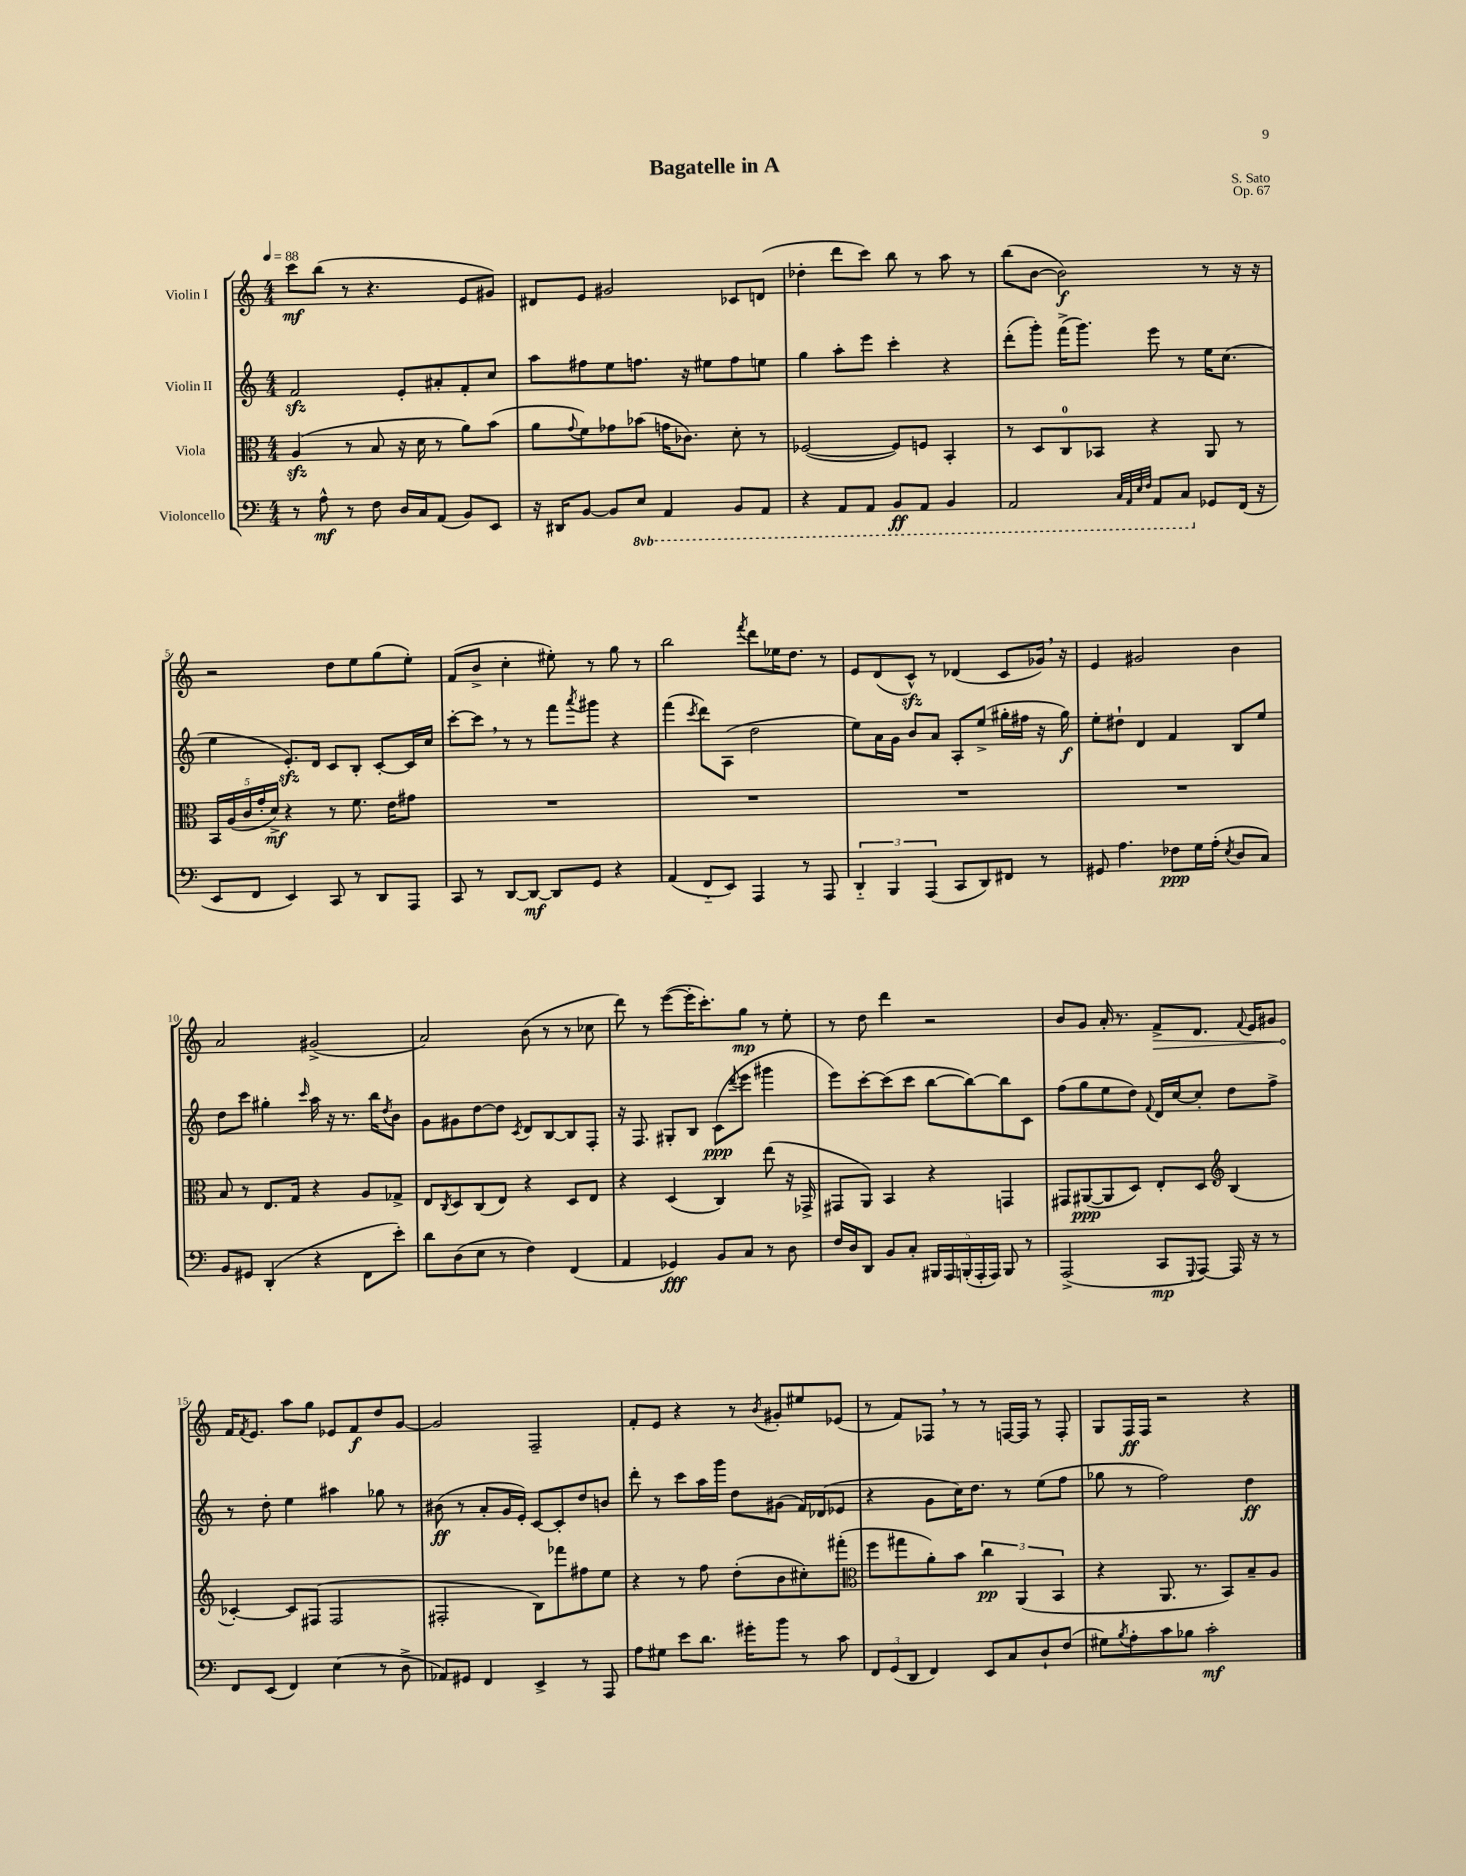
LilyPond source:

\header { title = "Bagatelle in A" composer = "S. Sato" opus = "Op. 67" }
<<
\new StaffGroup <<
\new Staff = "s0" \with { instrumentName = "Violin I" } {
    \clef treble \key c \major \numericTimeSignature \time 4/4 \tempo 4 = 88
    c'''8\mf b''8( r8 r4. e'8 gis'8) |
    dis'8 e'8 gis'2 ces'8 d'8( |
    des''4-. d'''8 c'''8) b''8 r8 a''8 r8 |
    b''8( b'8~ b'2\f) r8 r16 r16 |
    r2 d''8 e''8 g''8( e''8-.) |
    f'8( b'8-> c''4-. eis''8-.) r8 g''8 r8 |
    b''2 \acciaccatura { f'''8 } d'''8 ees''16 d''8. r8 |
    e'8 d'8( c'8-^\sfz) r8 des'4( c'8 ges'16) \breathe r16 |
    e'4 gis'2 b'4 |
    a'2 gis'2->( |
    a'2) b'8( r8 r8 ces''8 |
    d'''8) r8 e'''8~( e'''16-. c'''8.-.) g''8\mp r8 e''8-. |
    r8 d''8 d'''4 r2 |
    b'8 g'8 a'16-. r8. \once \override Hairpin.circled-tip = ##t f'8->\> d'8. \appoggiatura { f'8 } e'16 gis'8 |
    f'16\! \acciaccatura { f'8 } e'8. a''8 g''8 ees'8 f'8\f d''8 g'8~ |
    g'2 f2-- |
    f'8-. e'8 r4 r8 \acciaccatura { b'8 } gis'8-. eis''8 ees'8( |
    r8 f'8) fes8 \breathe r8 r8 f16~ f16 r8 f8-. |
    g8 f16\ff f16 r2 r4 \bar "|." |
}
\new Staff = "s1" \with { instrumentName = "Violin II" } {
    \clef treble \key c \major \numericTimeSignature \time 4/4
    f'2\sfz e'8-. ais'8-. f'8-. c''8 |
    a''8 fis''8 e''8 f''8. r16 eis''8 f''8 e''8 |
    g''4 a''8-. e'''8 c'''4-. r4 |
    d'''8-.( g'''8-.) f'''16->( g'''8.) e'''8 r8 e''16 c''8.( |
    e''4 e'8.-.\sfz) d'16 c'8 b8-. c'8~-. c'16 c''16 |
    c'''8~-. c'''8 \breathe r8 r8 f'''8 \acciaccatura { a'''8 } gis'''8 r4 |
    f'''4( \acciaccatura { c'''8 } d'''8) a8( d''2 |
    e''8) a'16 g'16 b'8 a'8 a8-. e''8->( gis''16-. fis''16 r16 gis''16\f) |
    e''8-. dis''8-! d'4 f'4 b8 e''8 |
    d''8 c'''8 gis''4-. \grace { c'''16 } a''16 r16 r8. b''16 \acciaccatura { d''8 } b'8 |
    g'8 gis'8 d''8~ d''8 \acciaccatura { c'8 } d'8 b8~ b8 f8-. |
    r16 f8. gis8-. b8 c'8\ppp( \acciaccatura { d'''8 } e'''8 gis'''4 |
    e'''8) c'''8~-. c'''8( c'''8 b''8~ b''8~) b''8 c'8 |
    f''8( g''8 e''8 d''8) \appoggiatura { f'8 } d'16 c''16~ c''8-. d''8 f''8-> |
    r8 d''8-. e''4 ais''4 ges''8 r8 |
    bis'8\ff( r8 a'8-. g'16 e'16-.) c'8~ c'8-. d''8 b'8 |
    d'''8-. r8 c'''8 a''16 g'''16 d''8 gis'8( f'16) des'16( ees'8 |
    r4 g'8 c''16) d''8. r8 e''8( f''8 |
    ges''8 r8 f''2) d''4\ff \bar "|." |
}
\new Staff = "s2" \with { instrumentName = "Viola" } {
    \clef alto \key c \major \numericTimeSignature \time 4/4
    a4\sfz( r8 b8 r16 d'16 r8 a'8) b'8( |
    a'8 \appoggiatura { g'8 } f'8) ges'8 bes'8( g'16 ces'8.) d'8-. r8 |
    fes2~( fes8) f8 b,4-. |
    r8 d8 c8-0 bes,8 r4 a,8 r8 |
    \tuplet 5/4 { b,16 a16( c'16 g'16-. d'16->\mf) } r4 r8 f'8. e'16 gis'8 |
    R1 |
    R1 |
    R1 |
    R1 |
    b8 r8 e8. g16 r4 a8 ges8-> |
    e8 \acciaccatura { c8 } d8 c8( e8) r4 d8 e8 |
    r4 d4( c4) e''8( r16 ges,16-> |
    gis,8 a,8) b,4 r4 g,4 |
    gis,8 ais,8~\ppp( ais,8 d8) e8-. d8 \clef treble b4( |
    ces'4~-.) ces'8 fis8( fis2 |
    fis2-. b8) fes'''8 fis''8 e''8 |
    r4 r8 f''8 d''8-.( b'8 cis''8-.) fis'''8-.( |
    \clef alto f''8 gis''8 a'8-.) b'8 \tuplet 3/2 { c''4\pp a,4( b,4 } |
    r4 a,8. r8. b,8) b8-- a8 \bar "|." |
}
\new Staff = "s3" \with { instrumentName = "Violoncello" } {
    \clef bass \key c \major \numericTimeSignature \time 4/4 \set Staff.ottavationMarkups = #ottavation-simple-ordinals
    r8 a8-^\mf r8 f8 d16 c16 a,8( b,8) e,8 |
    r16 dis,16 b,8~ b,8 \ottava #-1 e,8 a,,4 b,,8 a,,8 |
    r4 a,,8 a,,8 b,,8\ff a,,8 b,,4 |
    a,,2 \grace { c,32 a,,32 e,32 f,32 } a,,8 c,8 \ottava #0 ges,8 f,16( r16 |
    e,8 f,8 e,4) c,8 r8 d,8 a,,8 |
    c,8 r8 d,8~ d,8~\mf d,8 g,8 r4 |
    a,4( f,8-_ e,8) a,,4 r8 a,,8 |
    \tuplet 3/2 { d,4-_ b,,4 a,,4( } c,8 d,8) fis,8 r8 |
    gis,8 a4. fes8\ppp g16 a16-.( \acciaccatura { e8 } d8 c8) |
    b,8 gis,8 d,4-.( r4 f,8 e'8-.) |
    d'8 d8( e8 r8 f4) f,4( |
    a,4 ges,4\fff) b,8 c8 r8 d8 |
    f16 d16 d,8 b,8 c8-. \tuplet 5/4 { bis,,16 a,,16 b,,16-.( a,,16-. a,,16) } b,,8 r8 |
    a,,2->( c,8\mp \appoggiatura { g,,8 } a,,8~) a,,16 r16 r8 |
    f,8 e,8( f,4) e4( r8 d8-> |
    aes,8) gis,8 f,4 e,4-> r8 a,,8 |
    a8 gis8 e'8 d'8. gis'16-. b'8 r8 c'8 |
    \tuplet 3/2 { f,8 g,8( d,8 } f,4) e,8 c8 d8-! f8( |
    gis8) \acciaccatura { b8 } a8-. c'8 bes8 c'2-.\mf \bar "|." |
}
>>
>>
